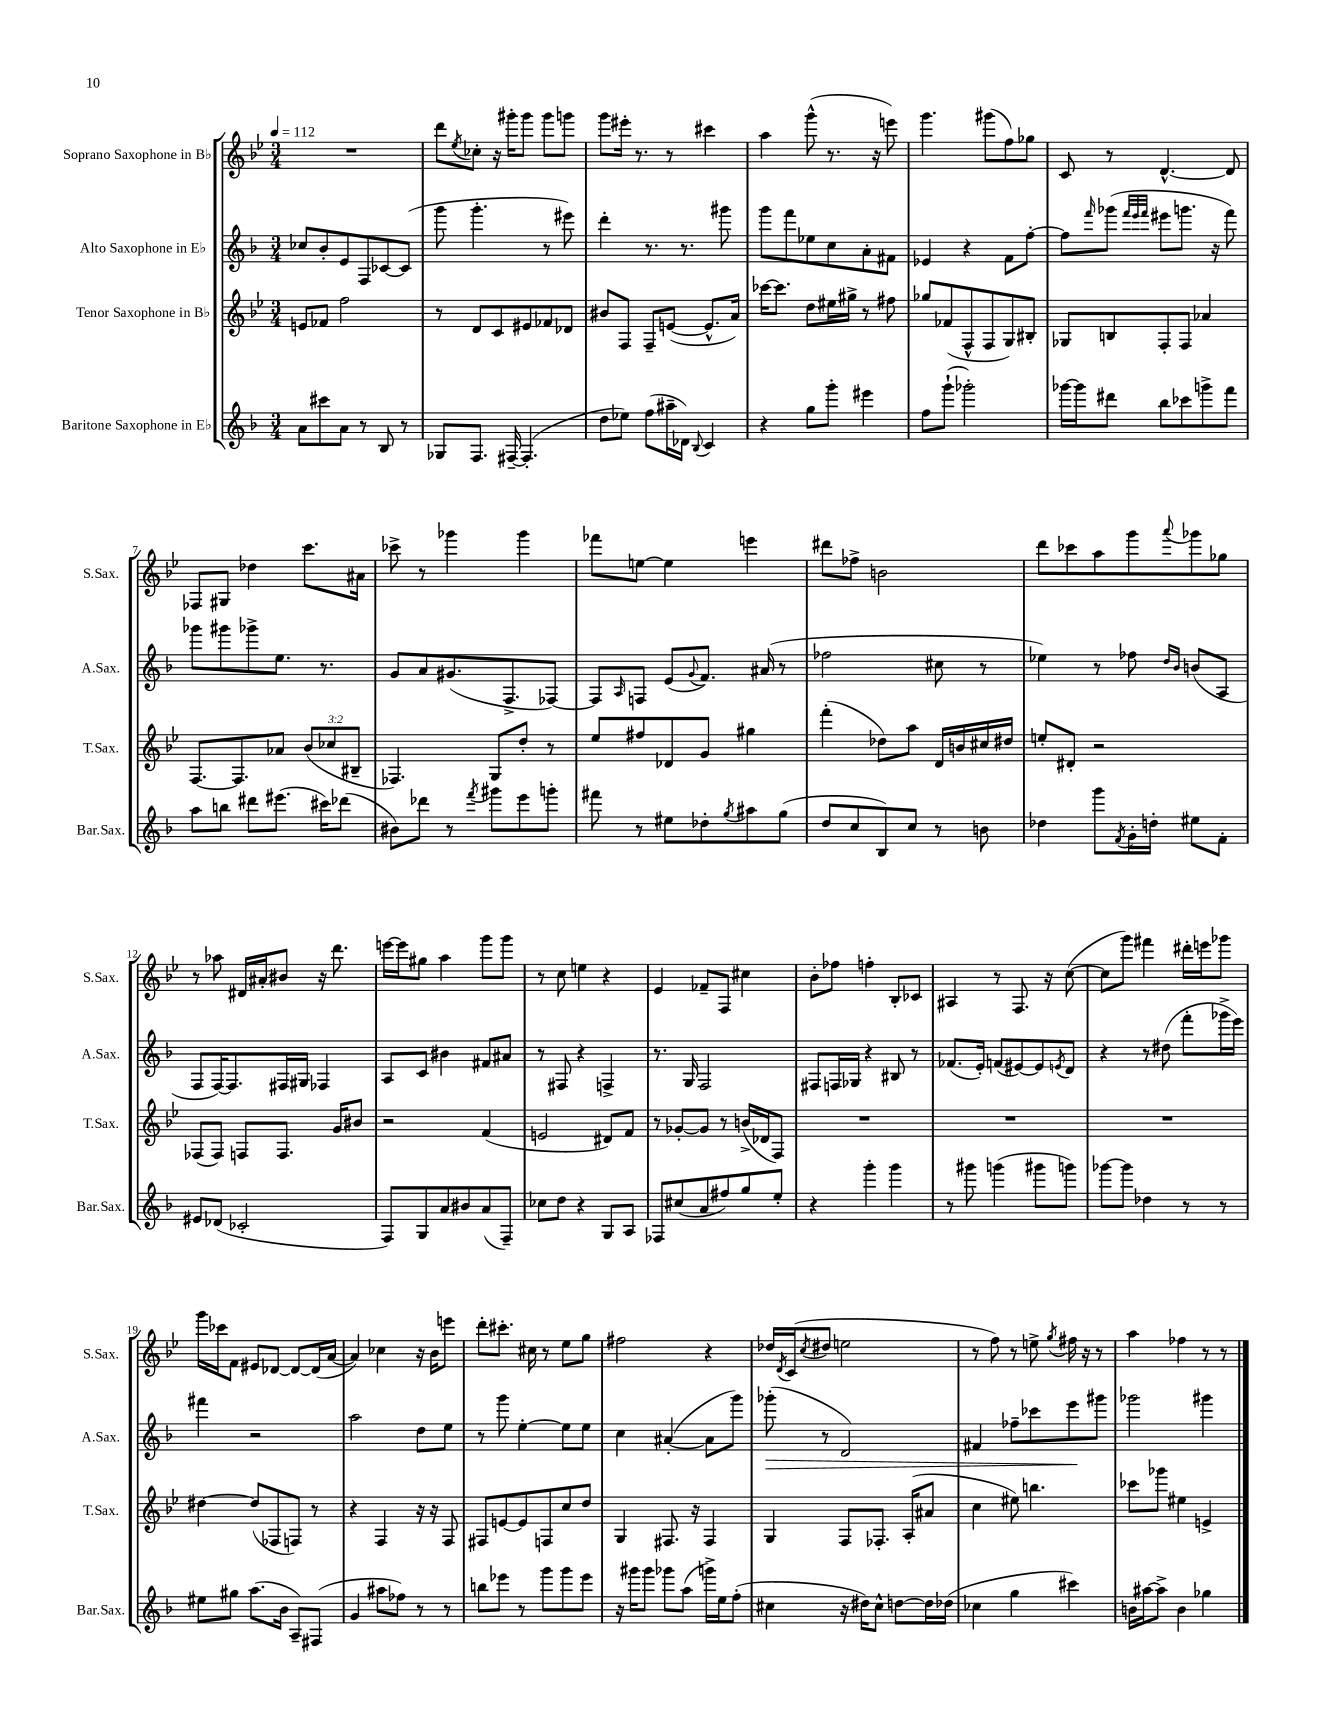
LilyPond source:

<<
\new StaffGroup <<
\new Staff = "s0" \with { instrumentName = "Soprano Saxophone in Bb" shortInstrumentName = "S.Sax." } {
    \clef treble \key bes \major \numericTimeSignature \time 3/4 \tempo 4 = 112
    R2. |
    d'''8 \acciaccatura { ees''8 } ces''8-. r16 gis'''16-. gis'''8 gis'''8 g'''8 |
    g'''8 eis'''16-. r8. r8 cis'''4 |
    a''4 g'''8-^( r8. r16 e'''8) |
    g'''4. gis'''8( f''8) ges''8 |
    c'8 r8 d'4.~-^ d'8 |
    fes8 gis8 des''4 c'''8. ais'16 |
    ces'''8-> r8 ges'''4 ges'''4 |
    fes'''8 e''8~ e''4 e'''4 |
    dis'''8 fes''8-> b'2 |
    d'''8 ces'''8 a''8 g'''8 \appoggiatura { a'''8 } ges'''8 ges''8 |
    r8 aes''8 dis'16 ais'16-. bis'8 r16 d'''8. |
    e'''16~ e'''16 gis''8 a''4 g'''8 g'''8 |
    r8 c''8 e''4 r4 |
    ees'4 fes'8-- f8 cis''4 |
    bes'8-. fes''8 f''4-. bes8-. ces'8 |
    ais4 r8 f8. r16 c''8~( |
    c''8 g'''8) fis'''4 dis'''16-. e'''16 ges'''8 |
    g'''16 ces'''16 f'8 eis'8 des'8~ des'8~ des'16( a'16~ |
    a'4) ces''4 r16 bes'16 e'''8 |
    d'''8-. cis'''8.-. cis''16 r8 ees''8 g''8 |
    fis''2 r4 |
    des''16 \acciaccatura { d'8 } c'16( \acciaccatura { c''8 } dis''8 e''2 |
    r8 f''8) r8 e''8-> \acciaccatura { g''8 } fis''16 r16 r8 |
    a''4 fes''4 r8 r8 \bar "|." |
}
\new Staff = "s1" \with { instrumentName = "Alto Saxophone in Eb" shortInstrumentName = "A.Sax." } {
    \clef treble \key f \major \numericTimeSignature \time 3/4
    ces''8 bes'8-. e'8 f8 ces'8~ ces'8( |
    g'''8 g'''4.-. r8 eis'''8) |
    d'''4-. r8. r8. gis'''8 |
    g'''8 f'''8 ees''8 c''8 a'8-. fis'8 |
    ees'4 r4 f'8 f''8~-. |
    f''8 \grace { f'''16 } ges'''8( \grace { f'''32 e'''32 f'''32 } eis'''8 g'''8. r16 f'''8) |
    ges'''8 gis'''8 ges'''8-> e''8. r8. |
    g'8 a'8 gis'8.( f8.-> fes8~) |
    fes8 \grace { a16 } f8 e'8( \appoggiatura { g'8 } f'8.) ais'16( r8 |
    fes''2 cis''8 r8 |
    ees''4) r8 fes''8 \grace { d''16 bes'16 } b'8( a8 |
    f8 f16~) f8. fis16 gis16 fes4 |
    a8 c'8 bis'4 fis'8 ais'8 |
    r8 fis8 r4 f4-> |
    r8. g16 f2 |
    fis8 f16 ges16 r4 bis8 r8 |
    fes'8.( e'16-.) f'8( eis'8~) eis'8 \acciaccatura { e'8 } d'8 |
    r4 r8 dis''8( f'''8-. ges'''16-> e'''16) |
    fis'''4 r2 |
    a''2 d''8 e''8 |
    r8 g'''8 e''4~-. e''8 e''8 |
    c''4 ais'4~-.( ais'8 g'''8) |
    ges'''8-.\>( r8 d'2) |
    fis'4 fes''8-- ces'''8 e'''8\! gis'''8 |
    ges'''2 gis'''4 \bar "|." |
}
\new Staff = "s2" \with { instrumentName = "Tenor Saxophone in Bb" shortInstrumentName = "T.Sax." } {
    \clef treble \key bes \major \numericTimeSignature \time 3/4 \override Staff.TupletNumber.text = #tuplet-number::calc-fraction-text
    e'8 fes'8 f''2 |
    r8 d'8 c'8 eis'8 fes'8 des'8 |
    bis'8 f8 f8-- e'8~( e'8.-^ a'16) |
    ces'''16~ ces'''8. d''8 eis''16 gis''16-> r8 fis''8 |
    ges''8 fes'8( f8-^ f8 g8) bis8-. |
    ges8 b8 f8-. f8 aes'4 |
    f8.~ f8. aes'8 \tuplet 3/2 { bes'8( ces''8 bis8-- } |
    fes4.) g8 d''8-. r8 |
    ees''8 fis''8 des'8 g'8 gis''4 |
    f'''4-.( des''8) a''8 d'16 b'16 cis''16 dis''16 |
    e''8-. dis'8-. r2 |
    fes8( fes8) f8 f8. g'16 bis'8 |
    r2 f'4( |
    e'2 dis'8) f'8 |
    r8 ges'8~-. ges'8 r8 b'16->( des'16 f8) |
    R2. |
    R2. |
    R2. |
    dis''4~ dis''8( fes8 f8) r8 |
    r4 f4 r16 r16 f8 |
    fis8 e'8~ e'8 f8 c''8 d''8 |
    g4 fis8. r16 fis4 |
    g4 f8 fes8.-. a16-.( ais'8 |
    c''4 eis''8) b''4. |
    ces'''8 ges'''8 eis''4 e'4-> \bar "|." |
}
\new Staff = "s3" \with { instrumentName = "Baritone Saxophone in Eb" shortInstrumentName = "Bar.Sax." } {
    \clef treble \key f \major \numericTimeSignature \time 3/4
    a'8 cis'''8 a'8 r8 bes8 r8 |
    ges8 f8. fis16~-- fis4.-.( |
    d''8 ees''8) f''8( ais''16-- des'16) \appoggiatura { bes8 } c'4 |
    r4 g''8 g'''8-. eis'''4 |
    f''8 g'''8-!( ges'''2-.) |
    ges'''16~ ges'''16 dis'''8 bes''8 ces'''8 g'''8-> f'''8 |
    a''8 b''8 dis'''8 eis'''8.( cis'''16) des'''8( |
    bis'8) des'''8 r8 \acciaccatura { f'''8 } gis'''8 e'''8 g'''8-. |
    fis'''8 r8 eis''8 des''8-. \acciaccatura { g''8 } ais''8 g''8( |
    d''8 c''8 bes8) c''8 r8 b'8 |
    des''4 g'''8 \acciaccatura { f'8 } g'16-. d''16-. eis''8 f'8-. |
    eis'8 des'8( ces'2-. |
    f8) g8 a'8 bis'8 a'8( f8--) |
    ces''8 d''8 r4 g8 a8 |
    fes8 cis''8( a'8 fis''8) g''8 e''8-. |
    r4 g'''4-. g'''4 |
    r8 gis'''8 g'''4( gis'''8 g'''8) |
    ges'''8~ ges'''8 des''4 r8 r8 |
    eis''8 gis''8 a''8.( bes'16 a8--) fis8( |
    g'4 ais''8 fes''8) r8 r8 |
    b''8 ees'''8 r8 g'''8 g'''8 ees'''8 |
    r16 gis'''16 gis'''8 ges'''8 a''8( g'''16->) e''16 f''8-.( |
    cis''4 r16 dis''16) cis''8-^ d''8~ d''16 des''16( |
    ces''4 g''4 cis'''4) |
    b'16 ais''16~ ais''8-> b'4 ges''4 \bar "|." |
}
>>
>>
